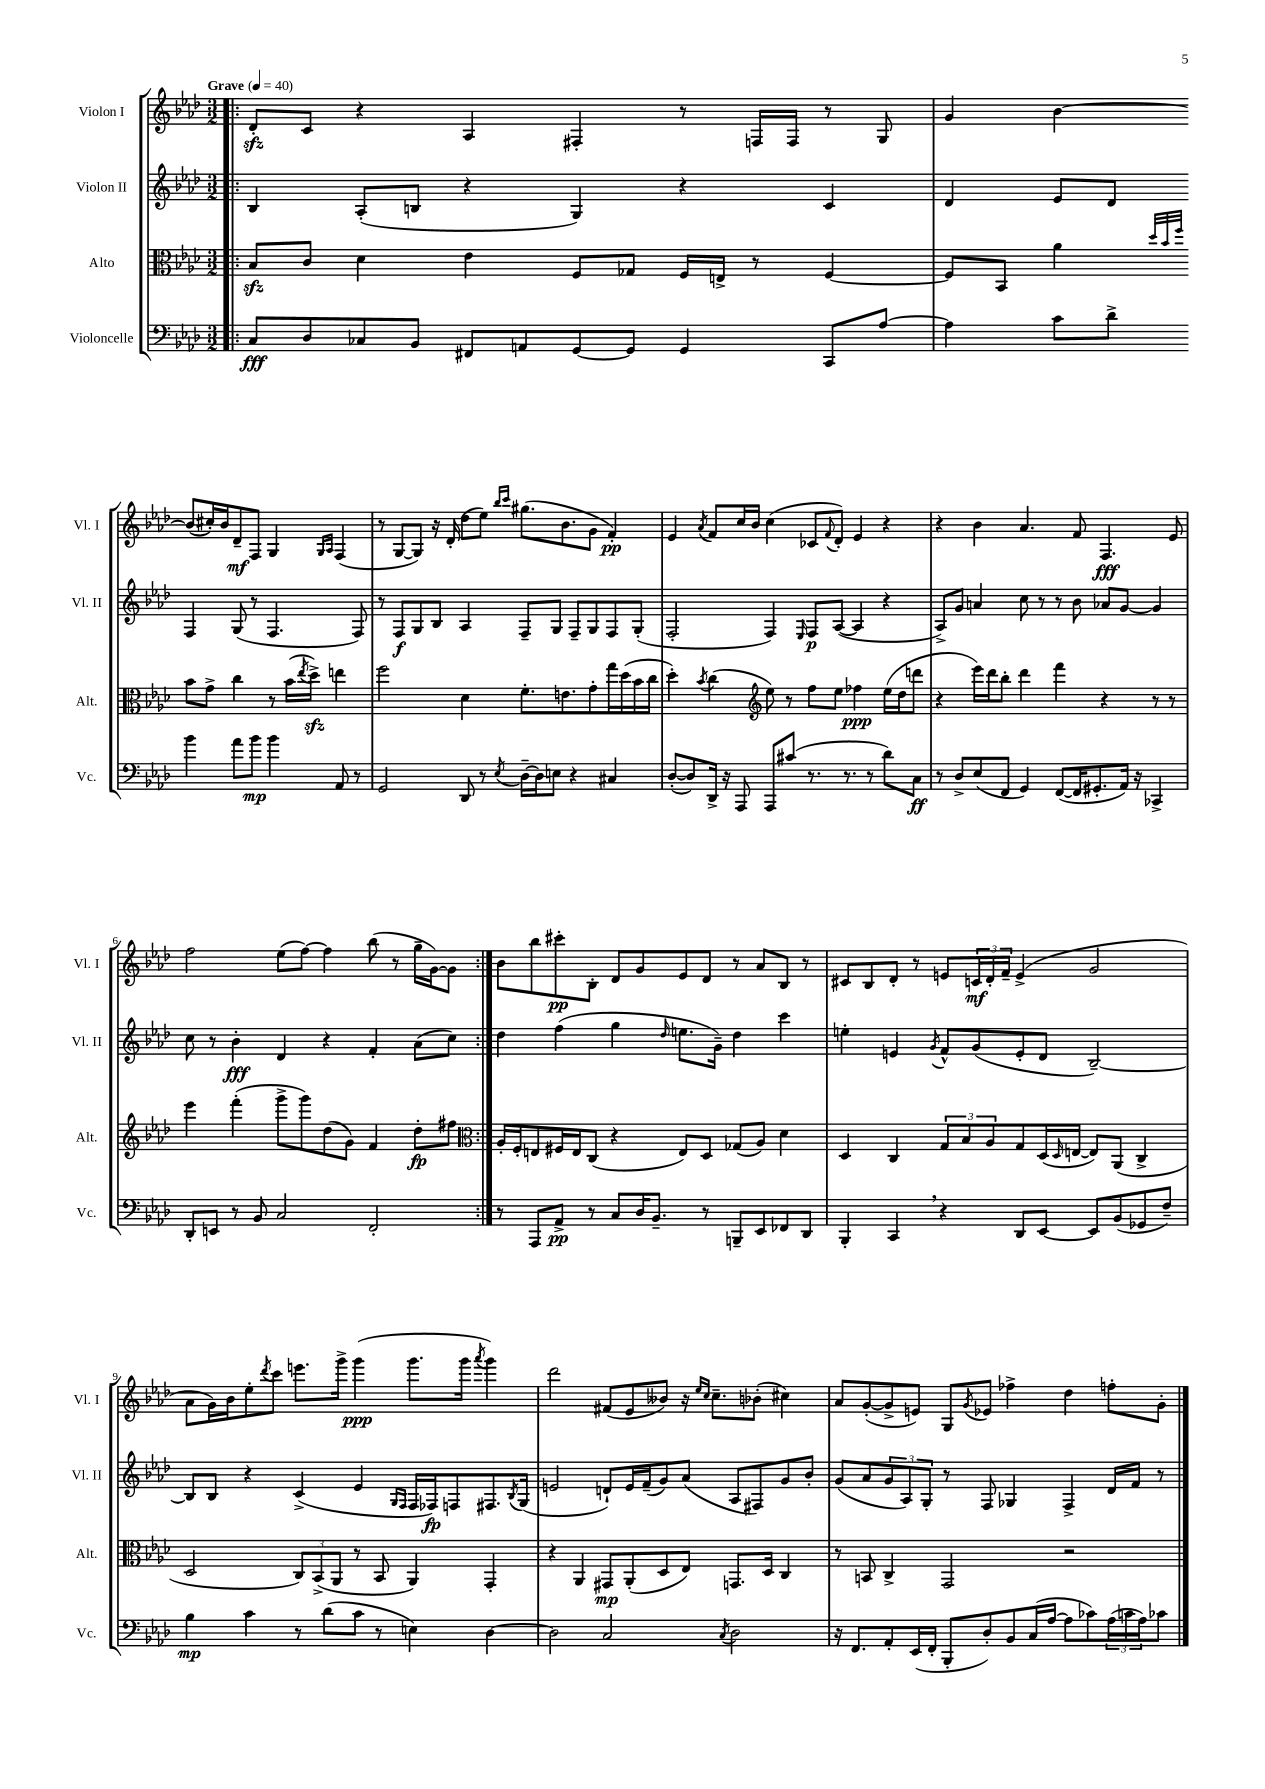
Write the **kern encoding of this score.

**kern	**kern	**kern	**kern
*staff4	*staff3	*staff2	*staff1
*clefF4	*clefC3	*clefG2	*clefG2
*k[b-e-a-d-]	*k[b-e-a-d-]	*k[b-e-a-d-]	*k[b-e-a-d-]
*M3/2	*M3/2	*M3/2	*M3/2
*MM40	*MM40	*MM40	*MM40
=!|:	=!|:	=!|:	=!|:
8C	8B-	4B-	8d-'
8D-	8c	.	8c
8C-	4d-	(8A-'	4r
8BB-	.	8B	.
8FF#	4e-	4r	4A-
8AA	.	.	.
[8GG	8F	4G)	4F#'
8GG]	8G-	.	.
4GG	16F	4r	8r
.	16E^	.	.
.	8r	.	16F
.	.	.	16F
8CC	[4F	4c	8r
[8A-	.	.	8G
=	=	=	=
4A-]	8F]	4d-	4g
.	8BB-	.	.
8c	4a-	8e-	[4b-
8d-^	.	8d-	.
.	32qqdd-	.	.
.	32qqb-	.	.
.	32qqff	.	.
4b-	8b-	4F	(8b-]
.	8g^	.	16cc#')
.	.	.	16b-
8a-	4cc	(8G	8d-~
8b-	.	8r	8F
4b-	8r	4.F	4G
.	(16b-	.	.
.	8qee-	.	.
.	16dd-^)	.	.
.	.	.	16qqG
.	.	.	16qqA-
8AA-	4ee	.	(4F
8r	.	8F)	.
=	=	=	=
2GG	2ff	8r	8r
.	.	8F	[8G
.	.	8G	8G])
.	.	8B-	16r
.	.	.	(16d-'
8DD-	4d-	4A-	8dd-
8r	.	.	8ee-)
.	.	.	16qqbb-
8qE-	.	.	16qqccc
[16D-~	8.f'	8F~	(8.gg#
16D-]	.	.	.
8E	.	8G	.
.	8.e	.	8.b-
4r	.	8F~	.
.	8g'	8G	8g
4C#	16gg	8F	4f')
.	(16dd-	.	.
.	16b-	(8G'	.
.	16cc	.	.
=	=	=	=
([8D-'	4dd-')	2F'	4e-
8D-])	.	.	.
.	8qb-	.	8qa-
16DD-^	(4cc	.	8f
16r	.	.	.
8AAA-	.	.	16cc
.	.	.	16b-
*	*clefG2	*	*
8AAA-	8ee-)	4F)	(4cc
(8c#	8r	.	.
.	.	16qqE-	.
8.r	8ff	8F	8c-
.	.	.	8qqf
.	8ee-	([8A-	8d-')
8.r	.	.	.
.	4ff-	4A-]	4e-
8r	.	.	.
8d-)	(16ee-	4r	4r
.	16dd-	.	.
8C	8ddd	.	.
=	=	=	=
8r	4r	8A-^)	4r
8D-^	.	8g	.
(8E-	16eee-)	4a	4b-
.	16ddd-	.	.
8FF	8bb-'	.	.
4GG)	4ddd-	8cc	4.a-
.	.	8r	.
([8FF	4fff	8r	.
16FF]	.	8b-	8f
8.GG#'	.	.	.
.	4r	8a-	4.F
16AA-)	.	[8g	.
16r	.	.	.
4CC-^	8r	4g]	.
.	8r	.	8e-
=	=	=	=
8DD-'	4eee-	8cc	2ff
8EE	.	8r	.
8r	(4fff'	4b-'	.
8BB-	.	.	.
2C	8ggg^	4d-	(8ee-
.	8ggg)	.	[8ff)
.	(8dd-	4r	4ff]
.	8g)	.	.
2FF'	4f	4f'	(8bb-
.	.	.	8r
.	8dd-'	(8a-	16gg~
.	.	.	[16g)
.	8ff#	8cc)	8g]
=:|!	=:|!	=:|!	=:|!
*	*clefC3	*	*
8r	16A-'	4dd-	8b-
.	16F'	.	.
8AAA-	8E	.	8bb-
8AA-^	16F#	(4ff	8ccc#'
.	16E	.	.
8r	(8C	.	8B-'
8C	4r	4gg	8d-
16D-	.	.	8g
8.BB-~	.	.	.
.	.	16qqdd-	.
.	8E)	8.ee	8e-
8r	8D-	.	8d-
.	.	16g~)	.
8BBB~	(8G-	4dd-	8r
8EE-	8A-)	.	8a-
8FF-	4d-	4ccc	8B-
8DD-	.	.	8r
=	=	=	=
4BBB-'	4D-	4ee'	8c#
.	.	.	8B-
4CC	4C	4e	8d-'
.	.	.	8r
.	.	8qg	.
4r	12G	8f^^	8e
.	12B-	.	.
.	.	(8g	24c
.	12A-	.	24d-'
.	.	.	24f~
8DD-	8G	8e'	(4e^
[8EE-	(16D-	8d-	.
.	16qqD-	.	.
.	[16E	.	.
8EE-]	8E])	[2B-~)	2g
(8BB-	(8AA-	.	.
8GG-	4C^	.	.
8F~)	.	.	.
=	=	=	=
4B-	2D-	8B-]	8a-
.	.	8B-	16g)
.	.	.	16b-
4c	.	4r	8ee-'
.	.	.	8qddd-
.	.	.	8ccc
8r	12C)	(4c^	8.eee
.	(12BB-^	.	.
(8d-	.	.	.
.	12AA-	.	.
.	.	.	16ggg^
8c	8r	4e-	(4ggg
8r	8BB-	.	.
.	.	16qqG	.
.	.	16qqF	.
4E)	4AA-)	16F	8.ggg
.	.	16F-)	.
.	.	8F	.
.	.	.	16ggg
.	.	.	8qaaa-
[4D-	4GG'	8.F#	4ggg)
.	.	8qB-	.
.	.	(16G	.
=	=	=	=
2D-]	4r	2e	2ddd-
.	4AA-	.	.
2C	8GG#	8d`)	(8f#
.	(8AA-'	16e	8e-
.	.	(16f~	.
.	8D-	8g)	8b--)
.	8E-)	(8a-	16r
.	.	.	16qqee-
.	.	.	16qqcc
.	.	.	8.cc~
8qC	.	.	.
2D-	8.GG	8A-	.
.	.	8F#)	(8b-'
.	16D-	.	.
.	4C	8g	4cc#)
.	.	8b-'	.
=	=	=	=
16r	8r	(8g	8a-
8.FF	.	.	.
.	8BB	8a-	([8g'
8AA-'	4C^	12g	8g^]
.	.	12A-)	.
(16EE-	.	.	8e)
.	.	12G'	.
16FF'	.	.	.
8BBB-'	2GG	8r	8G
.	.	.	8qg
8D-')	.	8F	8e-
8BB-	.	4G-	4ff-^
(16C	.	.	.
[16A-	.	.	.
8A-]	2r	4F^	4dd-
8c-)	.	.	.
(24A-	.	16d-	8ff'
24c	.	.	.
.	.	16f	.
24A-)	.	.	.
8c-	.	8r	8g'
==	==	==	==
*-	*-	*-	*-
